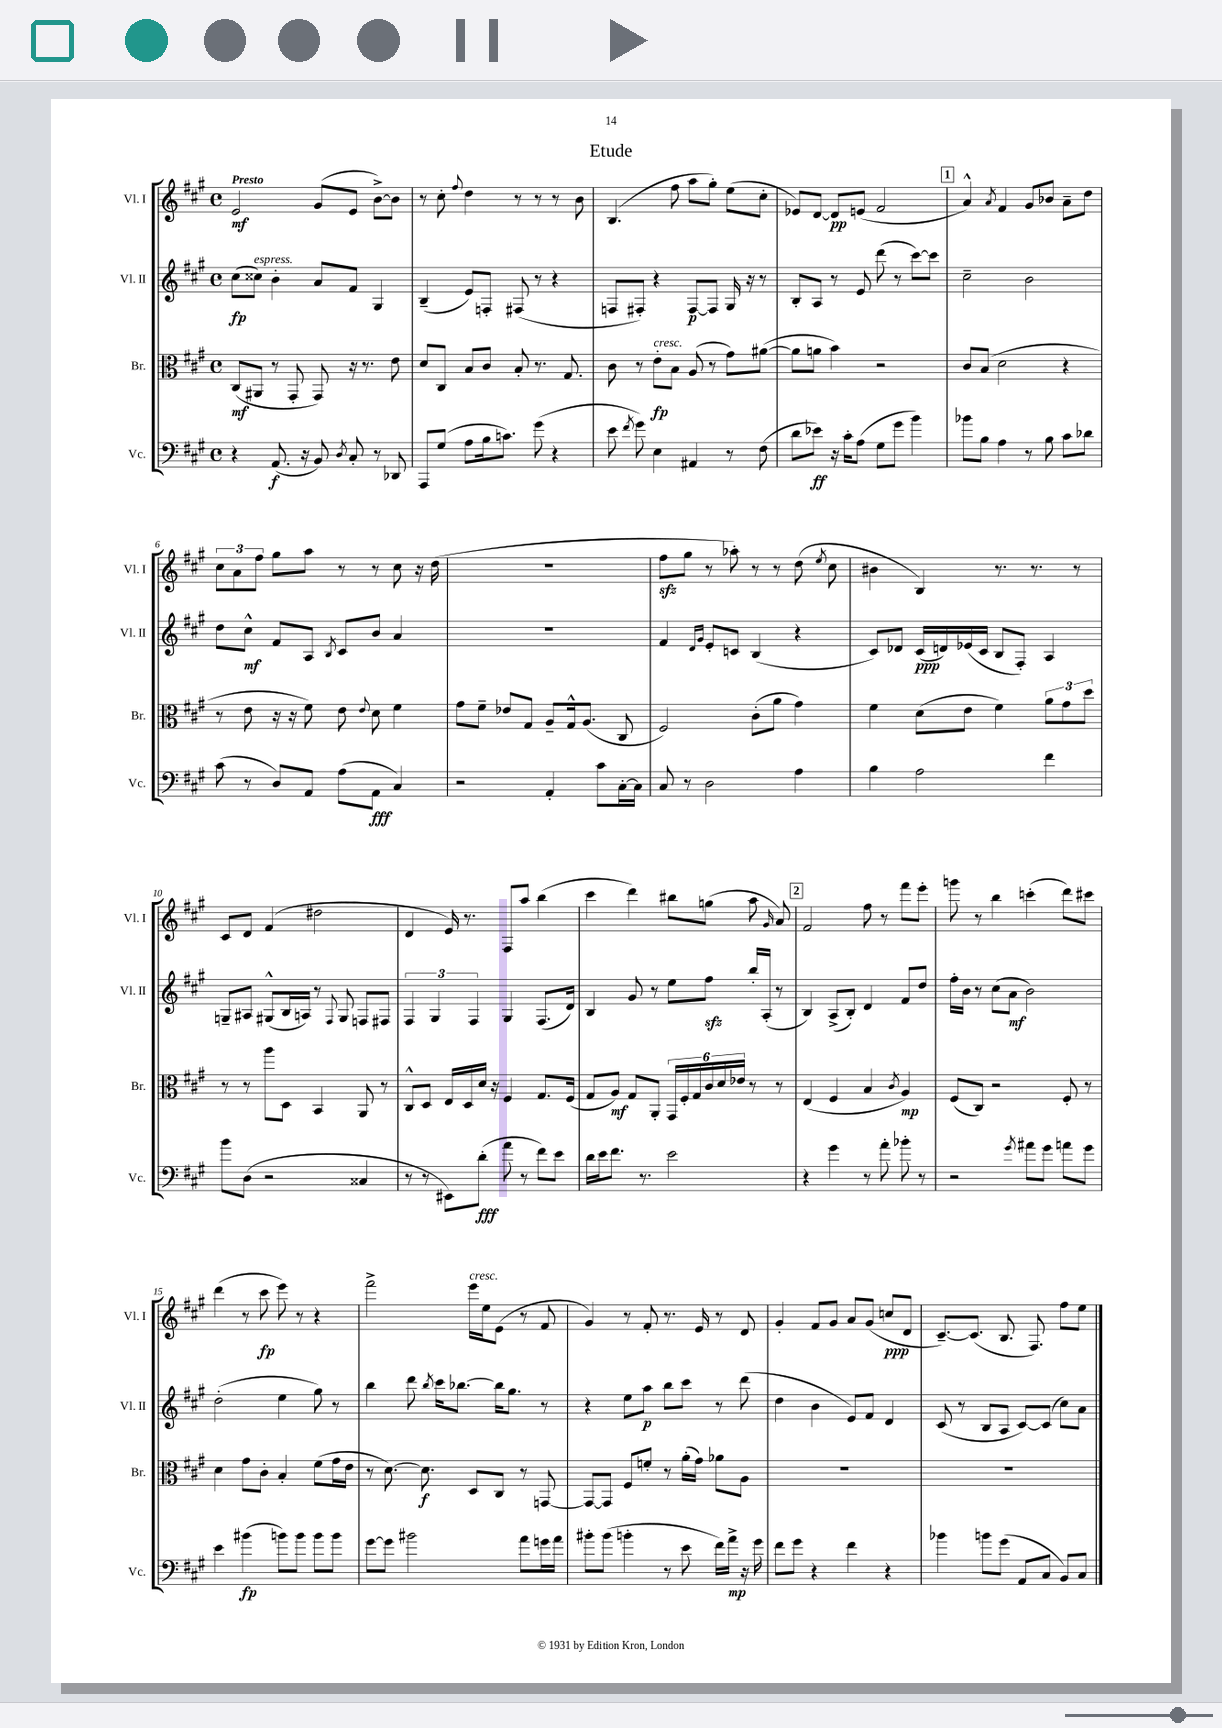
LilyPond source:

\header { title = "Etude" }
<<
\new StaffGroup <<
\new Staff = "s0" \with { instrumentName = "Vl. I" shortInstrumentName = "Vl. I" } {
    \clef treble \key a \major \defaultTimeSignature \time 4/4 \tempo "Presto"
    \autoBeamOff e'2\mf gis'8[( e'8] b'8[~->) b'8] |
    r8 cis''8-. \appoggiatura { fis''8 } d''4 r8 r8 r8 b'8 |
    b4.( fis''8 a''8[ gis''8]-.) e''8[( cis''8]-. |
    ees'8[) d'8]~ d'8[\pp e'8]( fis'2 |
    \mark \markup { \box "1" } a'4-^) \acciaccatura { a'8 } fis'4 gis'8[ bes'8] a'8[-- d''8] |
    \tuplet 3/2 { cis''8[ a'8 fis''8] } gis''8[ a''8] r8 r8 cis''8 r16 d''16( |
    R1 |
    fis''8[\sfz gis''8] r8 aes''8-.) r8 r8 d''8( \acciaccatura { e''8 } cis''8 |
    bis'4 b4) r8. r8. r8 |
    cis'8[ d'8] fis'4( dis''2 |
    d'4 e'16) r8. fis8[ a''8] b''4( |
    cis'''4 d'''4) bis''8[ g''8]( a''8 \grace { gis'16 } a'8) |
    \mark \markup { \box "2" } fis'2 fis''8 r8 fis'''8[ e'''8]-. |
    g'''8 r8 b''4 c'''4-.( d'''8[) cis'''8] |
    d'''4( r8 cis'''8\fp e'''8) r8 r4 |
    fis'''2-> e'''16[^\markup { \italic "cresc." } e''16 e'8]( r8 fis'8 |
    gis'4) r8 fis'8-. r8. e'16 r8 d'8 |
    gis'4-. fis'8[ gis'8] a'8[ gis'8]( c''8[\ppp d'8] |
    cis'8.[~--) cis'8.]( b8. fis8.) fis''8[ e''8] \bar "|." |
}
\new Staff = "s1" \with { instrumentName = "Vl. II" shortInstrumentName = "Vl. II" } {
    \clef treble \key a \major \defaultTimeSignature \time 4/4
    \autoBeamOff cis''8[\fp( cisis''8]^\markup { \italic "espress." }) b'4-. a'8[ fis'8] gis4 |
    b4--( e'8[) f8]-. fis8( r8 r4 |
    f8[ fis8]-.) r4 fis8[~\p fis8] gis16 r16 r8 |
    b8[-. a8] r8 e'8 d'''8( r8 cis'''8[~) cis'''8] |
    \mark \markup { \box "1" } cis''2-- b'2 |
    d''8[ cis''8]-^\mf fis'8[ a8] \acciaccatura { b8 } cis'8[ b'8] a'4 |
    R1 |
    fis'4 \grace { d'16[ gis'16] } e'8[-. c'8] b4( r4 |
    cis'8[) des'8] cis'16[\ppp( d'16) ees'16( cis'16] b8[ fis8]-.) a4 |
    g8[-- ais8] gis8[-^( b16 a16]) r8 \appoggiatura { fis8 } gis8 f8[ fis8] |
    \tuplet 3/2 { fis4 gis4 fis4 } gis4 fis8.[( d'16]) |
    b4 gis'8 r8 e''8[ fis''8]\sfz b''16[-. a16]-.( r8 |
    \mark \markup { \box "2" } b4) a8[->( b8]-.) d'4 fis'8[ d''8] |
    fis''16[-. b'16] r8 cis''8[( a'8]\mf b'2) |
    d''2-.( e''4 gis''8) r8 |
    b''4 d'''8 \acciaccatura { b''8 } cis'''16[ bes''8.]~ bes''16[ gis''8.] r8 |
    r4 e''8[ a''8]\p b''8[ cis'''8] r8 d'''8( |
    d''4 b'4 e'8[) fis'8] d'4 |
    cis'8( r8 b8[ a8] cis'8[~) cis'8]( cis''8[) a'8] \bar "|." |
}
\new Staff = "s2" \with { instrumentName = "Br." shortInstrumentName = "Br." } {
    \clef alto \key a \major \defaultTimeSignature \time 4/4
    \autoBeamOff cis8[\mf( ais,8] r8 gis,8-. gis,8) r16 r8. e'8 |
    d'8[ cis8] b8[ cis'8] b8-. r8. gis8. |
    cis'8 r8 e'8[-.\fp^\markup { \italic "cresc." } b8] a8( r8 gis'8[) ais'8]~( |
    ais'8[ a'8] b'4) r2 |
    \mark \markup { \box "1" } cis'8[ b8]( d'2 r4 |
    r8 e'8 r16 r16 fis'8) e'8 \appoggiatura { e'8 } d'8 fis'4 |
    gis'8[ fis'8]-- ees'8[ gis8] a8[-- gis16-^ a8.]( cis8 |
    fis2) cis'8[-.( a'8] gis'4) |
    fis'4 d'8[( e'8] fis'4) \tuplet 3/2 { a'8[ gis'8 d''8] } |
    r8 r8 a''8[ d8] b,4 a,8 r8 |
    cis8[-^ d8] e16[ d16 d'16] r16 fis4 gis8.[ fis16]( |
    gis8[ a8]\mf) gis8[ a,8]-. \tuplet 6/4 { gis,16[ fis16-. gis16 cis'16 d'16 ees'16] } r8 r8 |
    \mark \markup { \box "2" } e4( fis4 b4 \acciaccatura { cis'8 } a4\mp) |
    fis8[( cis8]) r2 fis8-. r8 |
    d'4 gis'8[ cis'8]-. b4-. fis'8[( gis'16 e'16] |
    r8 d'8.~) d'8.\f d8[ cis8] r8 g,8~ |
    g,8[~ g,8] fis8[ f'8]-. r8 a'16[-.( gis'16]) aes'8[ a8] |
    R1 |
    R1 \bar "|." |
}
\new Staff = "s3" \with { instrumentName = "Vc." shortInstrumentName = "Vc." } {
    \clef bass \key a \major \defaultTimeSignature \time 4/4
    \autoBeamOff r4 a,8.\f( r16 b,8) \acciaccatura { d8 } cis8-. r8 des,8 |
    a,,8[ gis8]( a8[ b16 c'8.]) gis'8( r4 |
    e'8 \acciaccatura { fis'8 } gis'8) e4 ais,4 r8 fis8( |
    d'8[ ees'8]\ff) r16 cis'16[-. a8]( gis8[ gis'8] b'4) |
    \mark \markup { \box "1" } bes'8[ b8] a4 r8 b8 cis'8[ des'8] |
    cis'8( r8 d8[) a,8] a8[( a,8]\fff cis4) |
    r2 a,4-. cis'8[ cis16~-. cis16] |
    cis8 r8 d2 a4 |
    b4 a2 fis'4 |
    b'8[ d8]( r2 cisis4 |
    r8 r8 eis,8[) d'8]-.\fff( a'8 r8 fis'8[) e'8] |
    d'16[ e'16 fis'8.] r8. e'2 |
    \mark \markup { \box "2" } r4 gis'4 r8 a'8-. bes'8-. r8 |
    r2 \acciaccatura { gis'8 } ais'8[ gis'8] a'8[ gis'8] |
    e'4 bis'4\fp( b'8[) b'8] b'8[ b'8] |
    gis'8[~ gis'8] bis'2 a'8[ g'16 a'16] |
    bis'8[-. bis'8]( b'4-. r8 e'8 fis'16[) a'16]->\mp r16 gis'16 |
    fis'8[ gis'8] r4 fis'4 r4 |
    bes'4 b'8[ gis'8]( a,8[ cis8] b,8[) cis8] \bar "|." |
}
>>
>>
